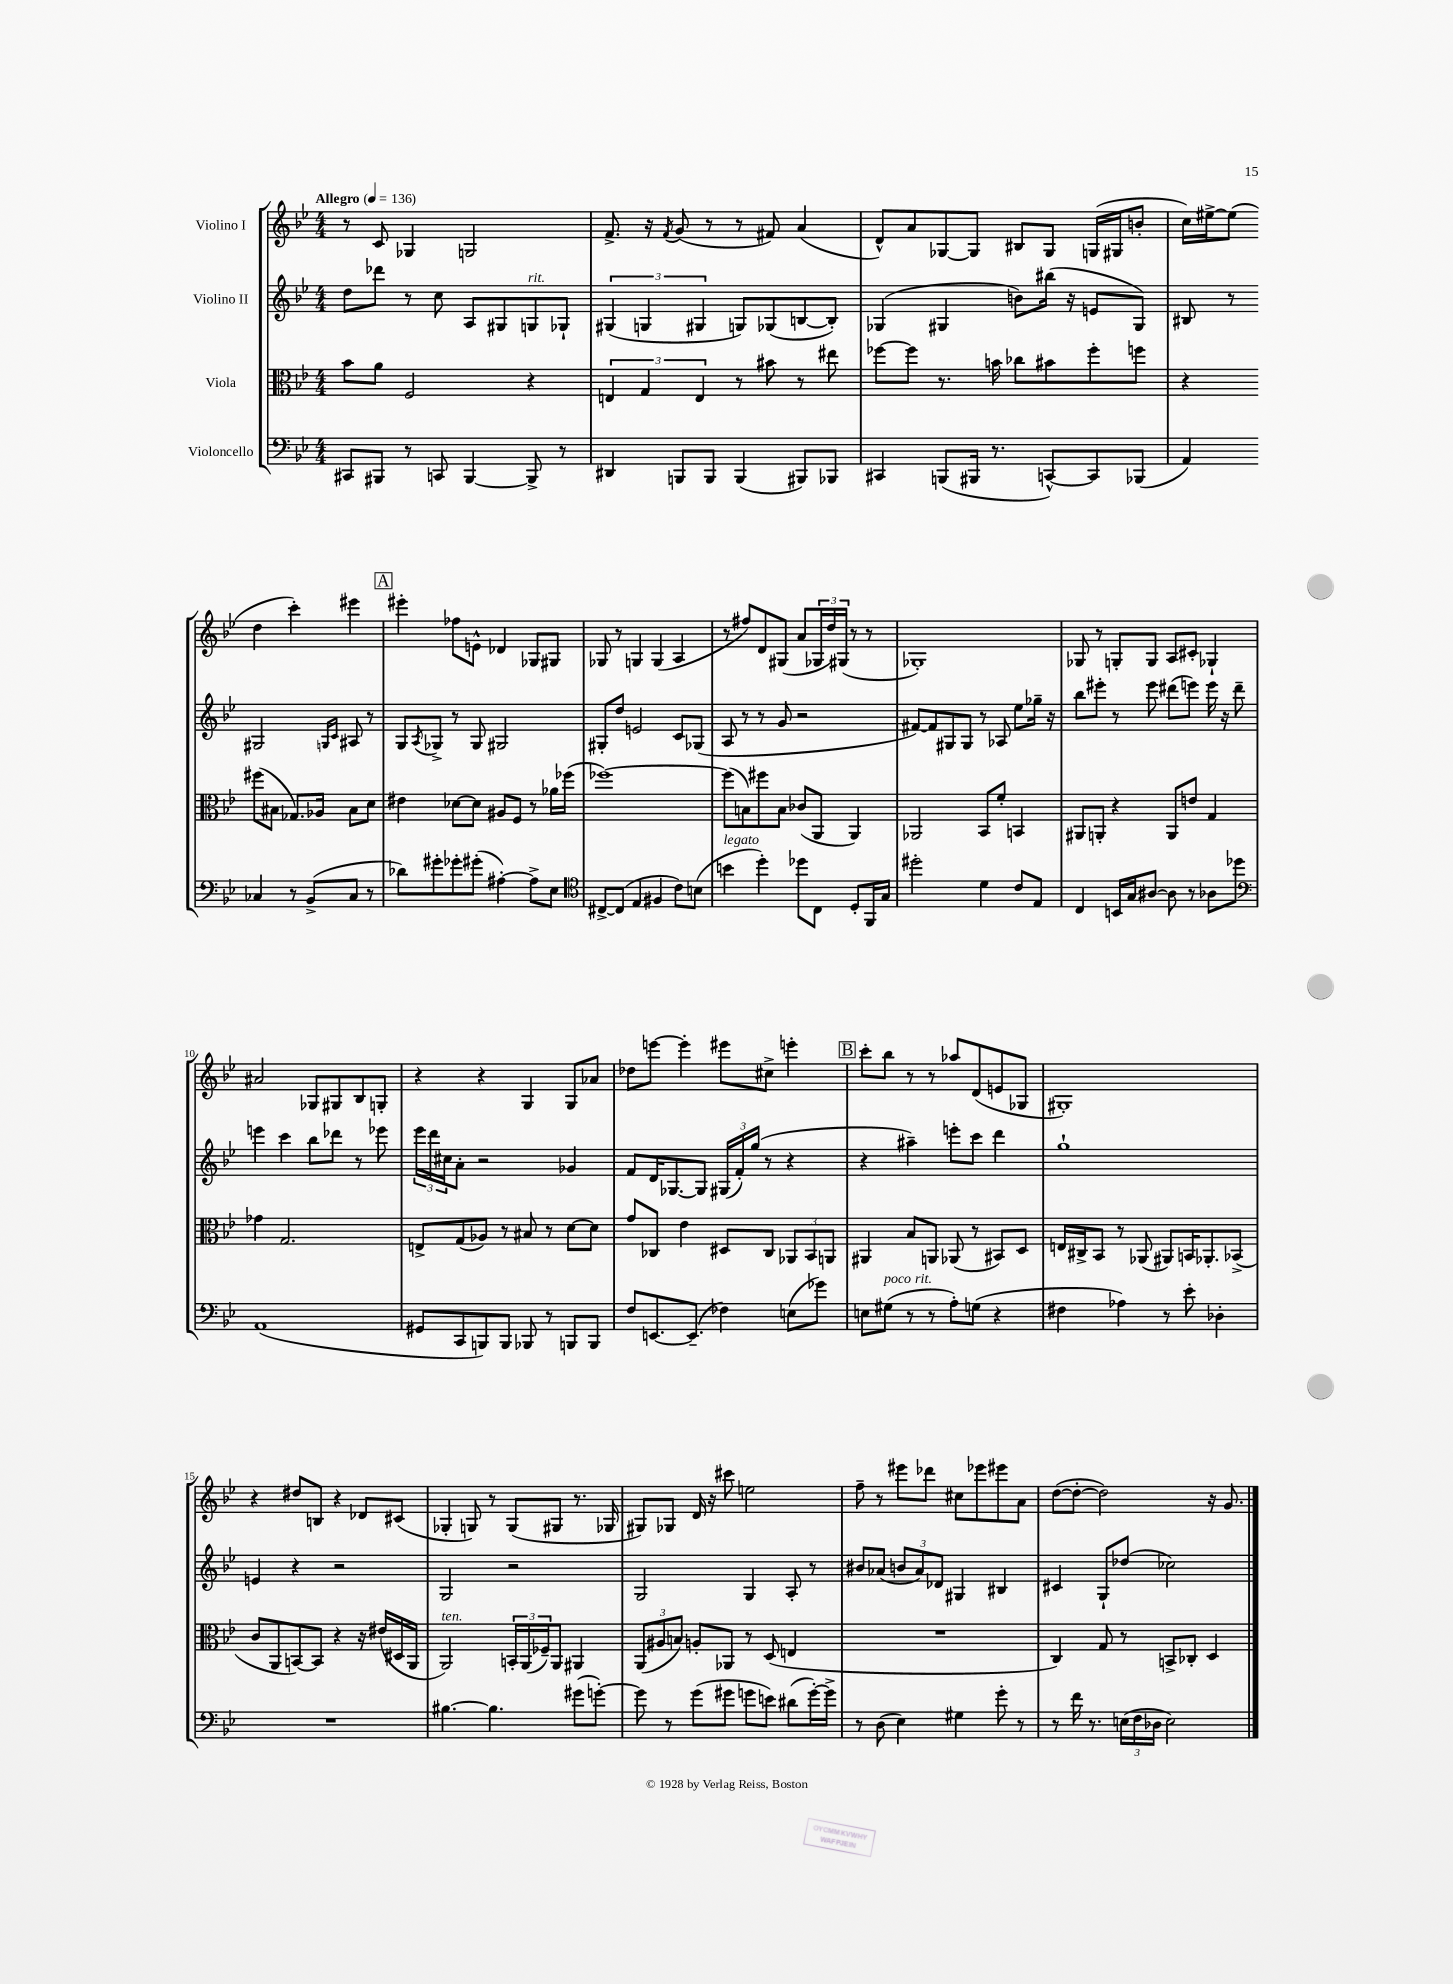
<<
\new StaffGroup <<
\new Staff = "s0" \with { instrumentName = "Violino I" } {
    \clef treble \key bes \major \numericTimeSignature \time 4/4 \tempo "Allegro" 4 = 136
    r8 c'8 ges4 g2 |
    f'8.-> r16 \acciaccatura { f'8 } g'8( r8 r8 fis'8) a'4( |
    d'8-^) a'8 ges8~ ges8 bis8 ges8 g16( gis16 b'8-. |
    c''16) eis''16~-> eis''8( d''4 c'''4-.) eis'''4 |
    \mark \markup { \box "A" } eis'''4-. fes''8 e'8-^ des'4 ges8 gis8 |
    ges8 r8 g4 g4( a4 |
    r8 fis''8) d'8 gis8( a'8 \tuplet 3/2 { ges16 d''16) gis16( } r8 r8 |
    ges1-.) |
    ges8 r8 g8-. g8 a8 cis'8-. ges4-! |
    ais'2 ges8 gis8 bes8 g8-. |
    r4 r4 g4 g8 aes'8 |
    des''8 e'''8~ e'''4-. eis'''8 cis''8-> e'''4-. |
    \mark \markup { \box "B" } c'''8-. bes''8 r8 r8 aes''8 d'8( e'8 ges8 |
    gis1-.) |
    r4 dis''8 b8 r4 des'8 cis'8( |
    ges4-. g8) r8 g8( gis8 r8. ges16 |
    gis8) ges8 d'16 r16 cis'''8 e''2 |
    f''8-- r8 eis'''8 des'''8 cis''8 ees'''8 eis'''8 a'8 |
    d''8~( d''8~-. d''2) r16 g'8. \bar "|." |
}
\new Staff = "s1" \with { instrumentName = "Violino II" } {
    \clef treble \key bes \major \numericTimeSignature \time 4/4
    d''8 des'''8 r8 c''8 a8 gis8 g8^\markup { \italic "rit." } ges8-! |
    \tuplet 3/2 { gis4( g4 gis4 } g8) ges8( b8~ b8-.) |
    ges4( gis4 b'8) bis''16( r16 e'8 gis8) |
    bis8 r8 gis2 \grace { g16 c'16 } ais8 r8 |
    \mark \markup { \box "A" } g8 \acciaccatura { a8 } ges8-> r8 ges8 gis2 |
    gis8-. d''8 e'2 c'8 ges8( |
    a8 r8 r8 g'8 r2 |
    fis'8~) fis'8 gis8 gis8 r8 aes8 ees''8 ges''16-- r16 |
    bes''8 eis'''8-. r8 eis'''8 dis'''8( e'''8) e'''16 r16 dis'''8-- |
    e'''4 c'''4 bes''8 des'''8 r8 ees'''8 |
    \tuplet 3/2 { ees'''16 d'''16 cis''16 } a'8-. r2 ges'4 |
    f'8 d'16 ges8.~ ges8 \tuplet 3/2 { gis16( f'16-.) g''16( } r8 r4 |
    \mark \markup { \box "B" } r4 ais''4--) e'''8-. c'''8 d'''4 |
    g''1-! |
    e'4 r4 r2 |
    g2 r2 |
    g2 g4 a8-. r8 |
    bis'8 aes'8( \tuplet 3/2 { b'8 aes'8) des'8 } gis4 bis4 |
    cis'4 g8-! des''8( ces''2) \bar "|." |
}
\new Staff = "s2" \with { instrumentName = "Viola" } {
    \clef alto \key bes \major \numericTimeSignature \time 4/4
    bes'8 a'8 f2 r4 |
    \tuplet 3/2 { e4 g4 e4 } r8 bis'8 r8 eis''8 |
    fes''8~ fes''8 r8. b'16 ces''8 bis'8 fes''8-. f''8 |
    r4 fis''8( bis8 ges8.) aes16 bis8 d'8 |
    \mark \markup { \box "A" } eis'4 des'8~ des'8 ais8 f8 r8 aes'16 fes''16( |
    fes''1~) |
    fes''8( b8) fis''8 b8 ces'8( a,8 a,4) |
    aes,2 bes,8 f'8-. b,4 |
    ais,8 a,8-. r4 a,8 e'8 g4 |
    ges'4 g2. |
    e8-> g8( aes8) r8 bis8 r8 d'8~ d'8 |
    g'8 ces8 ees'4 dis8 ces8 \tuplet 3/2 { aes,8 bes,8 a,8 } |
    \mark \markup { \box "B" } ais,4 bes8 a,8 aes,8( r8 bis,8) d8 |
    e16 cis16-> bes,8 r8 aes,8( ais,8) b,16 aes,8.-. bes,8->( |
    c'8 a,8 b,8~) b,8 r4 r16 eis'16( dis16 a,16 |
    a,2^\markup { \italic "ten." }) \tuplet 3/2 { b,16-. a,16( fes16--) } a,8 ais,4 |
    \tuplet 3/2 { a,8( ais8 b8) } a8-. aes,8 r8 d8( e4 |
    R1 |
    c4) g8 r8 b,8-> ces8-. d4 \bar "|." |
}
\new Staff = "s3" \with { instrumentName = "Violoncello" } {
    \clef bass \key bes \major \numericTimeSignature \time 4/4
    cis,8 bis,,8 r8 c,8 bis,,4~ bis,,8-> r8 |
    dis,4 b,,8 b,,8 b,,4( bis,,8) bes,,8 |
    cis,4 b,,8( bis,,16 r8. c,8~-^) c,8 bes,,8( |
    a,4) ces4 r8 bes,8->( ces8 r8 |
    \mark \markup { \box "A" } des'8) gis'8-. ges'8-. gis'8-.( ais4~-.) ais8-> ees8 |
    \clef tenor cis8~-> cis8( ees4 fis4 c'8) b8( |
    b'4^\markup { \italic "legato" } d''4-.) des''8 c8 d8-. f,16 g16 |
    dis''2-. d'4 c'8 ees8 |
    c4 b,16 g16 ais8~ ais8 r8 aes8 des''8 |
    \clef bass a,1( |
    gis,8 c,8 b,,8) b,,8 bes,,8 r8 b,,8 b,,8 |
    f8 e,8.~ e,8.--( fes4) e8( ges'8) |
    \mark \markup { \box "B" } e8 gis8^\markup { \italic "poco rit." }( r8 r8 a8-.) g8( r4 |
    fis4 aes4) r8 ees'8-. des4-. |
    R1 |
    bis4.~ bis4. gis'8( g'8~-.) |
    g'8 r8 g'8( gis'8 g'8 e'8) dis'8( g'16~-.) g'16-> |
    r8 d8( ees4) gis4 g'8-. r8 |
    r8 f'16 r8. \tuplet 3/2 { e16( f16 des16 } e2) \bar "|." |
}
>>
>>
